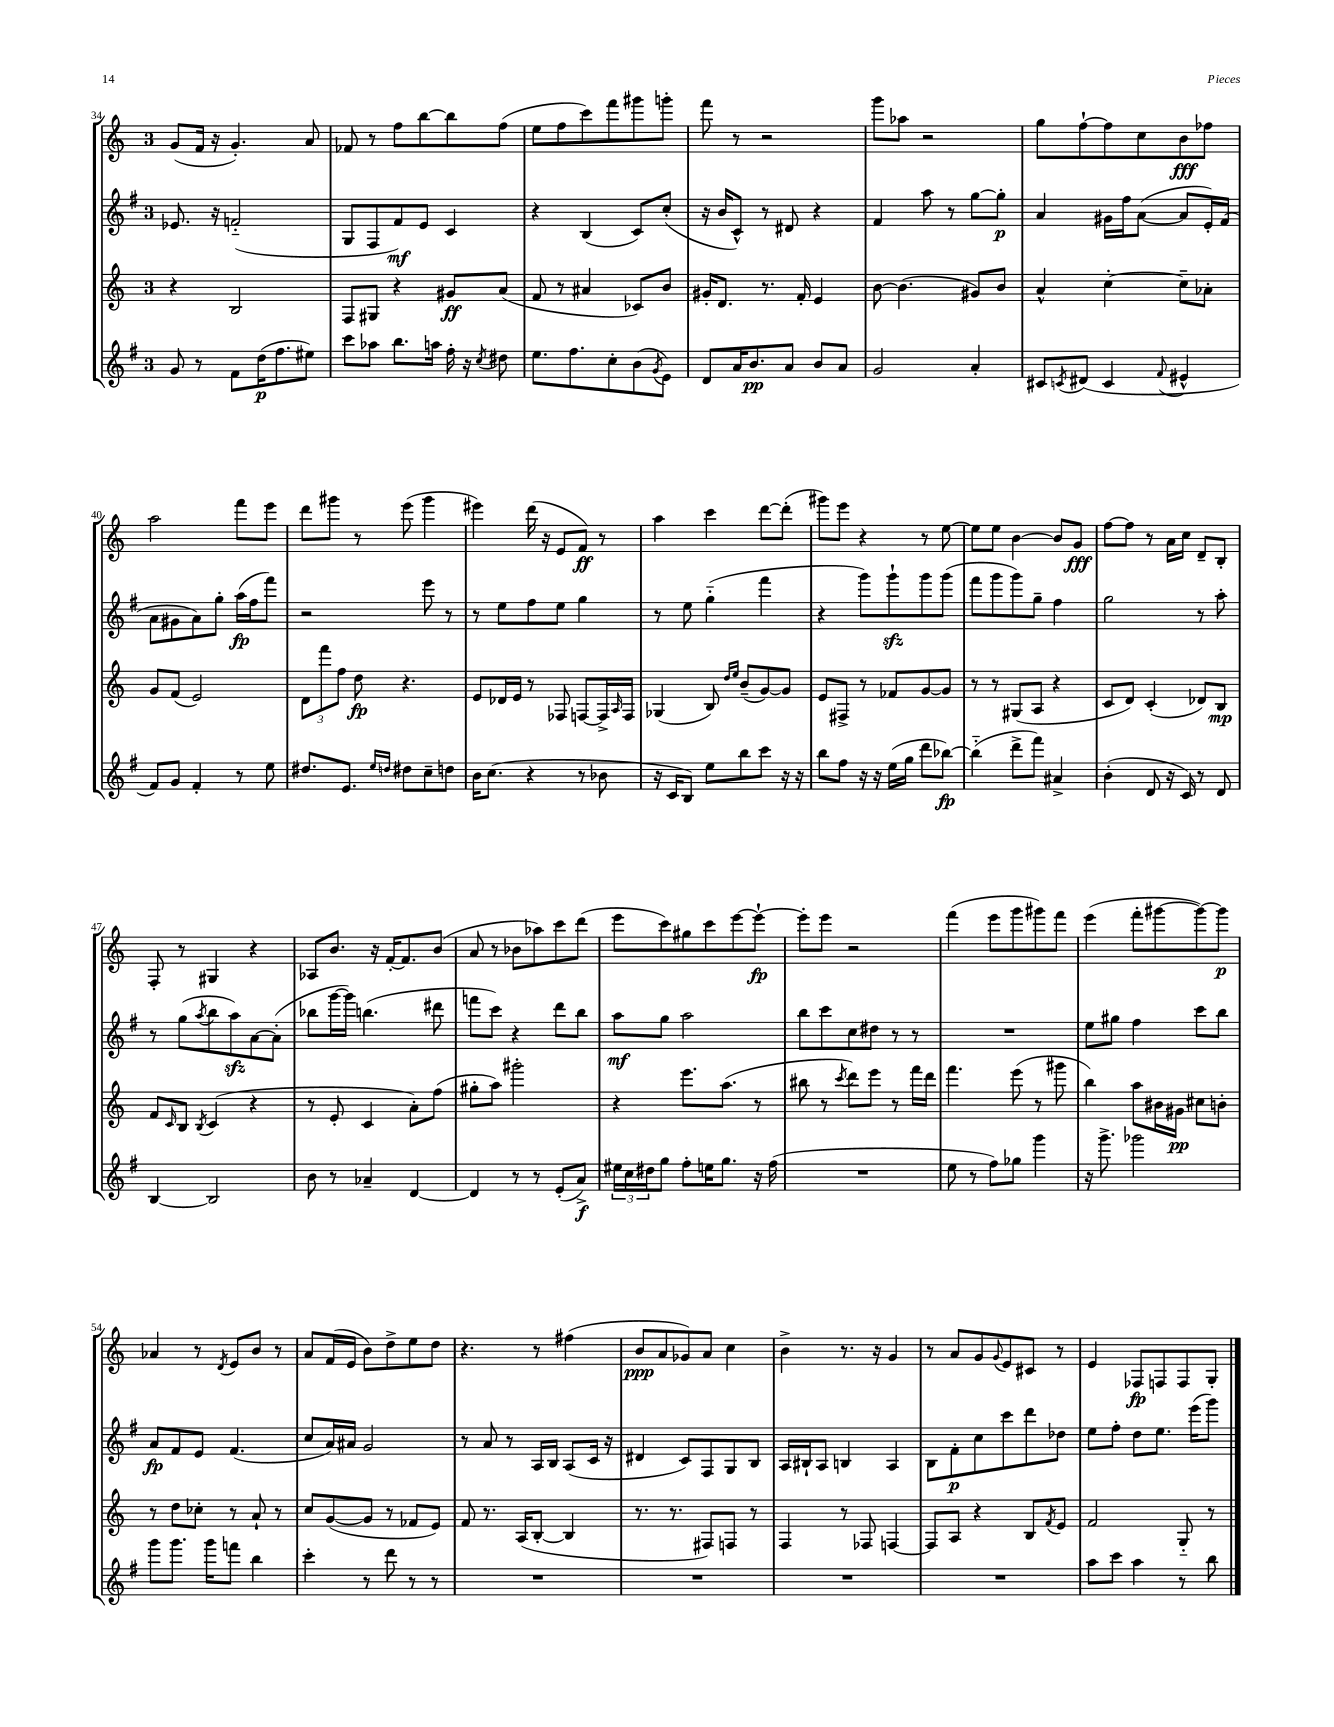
<<
\new StaffGroup <<
\new Staff = "s0" {
    \clef treble \key c \major \once \override Staff.TimeSignature.style = #'single-digit \time 3/4
    g'8( f'16 r16 g'4.-.) a'8 |
    fes'8 r8 f''8 b''8~ b''8 f''8( |
    e''8 f''8 c'''8) f'''8 gis'''8 g'''8-. |
    f'''8 r8 r2 |
    g'''8 aes''8 r2 |
    g''8 f''8~-! f''8 c''8 b'8\fff fes''8 |
    a''2 f'''8 e'''8 |
    d'''8 gis'''8 r8 e'''8( gis'''4 |
    eis'''4) d'''16( r16 e'8 f'8\ff) r8 |
    a''4 c'''4 d'''8~ d'''8-.( |
    gis'''8) e'''8 r4 r8 e''8~ |
    e''8 e''8 b'4~ b'8 g'8\fff |
    f''8~ f''8 r8 a'16 c''16 d'8-- b8-. |
    f8-. r8 gis4 r4 |
    aes8 b'8. r16 f'16~-. f'8. b'8( |
    a'8 r8 bes'8 aes''8) c'''8 d'''8( |
    e'''8 c'''8) gis''8 c'''8 e'''8~ e'''8~-!\fp |
    e'''8-. e'''8 r2 |
    f'''4( e'''8 g'''8 gis'''8) f'''8 |
    e'''4( f'''8-. gis'''8~ gis'''8~) gis'''8\p |
    aes'4 r8 \acciaccatura { d'8 } e'8 b'8 r8 |
    a'8 f'16( e'16 b'8) d''8-> e''8 d''8 |
    r4. r8 fis''4( |
    b'8\ppp a'8 ges'8) a'8 c''4 |
    b'4-> r8. r16 g'4 |
    r8 a'8 g'8 \appoggiatura { g'8 } e'8 cis'8 r8 |
    e'4 fes8\fp f8 f8 g8-. \bar "|." |
}
\new Staff = "s1" {
    \clef treble \key g \major \once \override Staff.TimeSignature.style = #'single-digit \time 3/4
    ees'8. r16 f'2-_( |
    g8 fis8 fis'8\mf) e'8 c'4 |
    r4 b4( c'8) c''8-.( |
    r16 b'16 c'8-^) r8 dis'8 r4 |
    fis'4 a''8 r8 g''8~ g''8-.\p |
    a'4 gis'16 fis''16 a'8~( a'8 e'16-.) fis'16( |
    a'8 gis'8 a'8) g''8-. a''16\fp( fis''16 fis'''8) |
    r2 e'''8 r8 |
    r8 e''8 fis''8 e''8 g''4 |
    r8 e''8 g''4-_( fis'''4 |
    r4 g'''8) g'''8-!\sfz g'''8 g'''8( |
    fis'''8 g'''8 g'''8) g''8-- fis''4 |
    g''2 r8 a''8-. |
    r8 g''8( \acciaccatura { a''8 } b''8 a''8\sfz) a'8~ a'8-.( |
    bes''8 g'''16~ g'''16) b''4.( dis'''8 |
    f'''8 c'''8) r4 d'''8 b''8 |
    a''8\mf g''8 a''2 |
    b''8 c'''8 c''8 dis''8 r8 r8 |
    R2. |
    e''8 gis''8 fis''4 c'''8 b''8 |
    a'8\fp fis'8 e'8 fis'4.( |
    c''8 a'16) ais'16 g'2 |
    r8 a'8 r8 a16 b16 a8( c'16 r16 |
    dis'4 c'8) fis8 g8 b8 |
    a16 bis16-! a8 b4 a4 |
    b8 fis'8-.\p c''8 c'''8 d'''8 des''8 |
    e''8 fis''8-. d''8 e''8. e'''16( g'''8) \bar "|." |
}
\new Staff = "s2" {
    \clef treble \key c \major \once \override Staff.TimeSignature.style = #'single-digit \time 3/4
    r4 b2 |
    f8 gis8 r4 gis'8\ff a'8( |
    f'8 r8 ais'4 ces'8) b'8 |
    gis'16-. d'8. r8. f'16-. e'4 |
    b'8~ b'4.( gis'8) b'8 |
    a'4-^ c''4~-. c''8-- aes'8-. |
    g'8 f'8( e'2) |
    \tuplet 3/2 { d'8 f'''8 f''8 } d''8\fp r4. |
    e'8 des'16 e'16 r8 fes8 f8~ f16-> \grace { a16 } f16 |
    ges4( b8) \grace { d''16 e''16 } b'8--( g'8~) g'8 |
    e'8 fis8-> r8 fes'8 g'8~ g'8 |
    r8 r8 gis8( a8 r4 |
    c'8 d'8) c'4-.( des'8) b8\mp |
    f'8 \grace { c'16 } b8 \acciaccatura { b8 } c'4( r4 |
    r8 e'8-. c'4 a'8-.) f''8( |
    gis''8-. a''8) gis'''2-. |
    r4 e'''8. a''8.( r8 |
    bis''8 r8 \acciaccatura { c'''8 } d'''8) e'''8 r8 f'''16 d'''16 |
    f'''4. e'''8( r8 gis'''8 |
    b''4) a''8 bis'16 gis'16\pp cis''8 b'8-. |
    r8 d''8 ces''8-. r8 a'8-! r8 |
    c''8 g'8~( g'8 r8 fes'8 e'8) |
    f'8 r8. a16( b8~-. b4 |
    r8. r8. fis8) f8 r8 |
    f4 r8 fes8 f4~ |
    f8 a8 r4 b8 \acciaccatura { f'8 } e'8 |
    f'2 g8-_ r8 \bar "|." |
}
\new Staff = "s3" {
    \clef treble \key g \major \once \override Staff.TimeSignature.style = #'single-digit \time 3/4
    g'8 r8 fis'8 d''16\p( fis''8. eis''8) |
    c'''8 aes''8 b''8. a''16 fis''16-. r16 \acciaccatura { c''8 } dis''8 |
    e''8. fis''8. c''8-. b'8( \acciaccatura { g'8 } e'8) |
    d'8 a'16 b'8.\pp a'8 b'8 a'8 |
    g'2 a'4-. |
    cis'8 \acciaccatura { c'8 } dis'8( c'4 \appoggiatura { fis'8 } eis'4-^ |
    fis'8) g'8 fis'4-. r8 e''8 |
    dis''8. e'8. \grace { e''16 d''16 } dis''8 c''8-- d''8 |
    b'16 c''8.( r4 r8 bes'8 |
    r16 c'16 b8) e''8 b''8 c'''8 r16 r16 |
    b''8 fis''8 r16 r16 e''16( g''16 d'''8 bes''8~\fp) |
    bes''4-_( d'''8-> fis'''8) ais'4-> |
    b'4-.( d'8 r16 c'16) r8 d'8 |
    b4~ b2 |
    b'8 r8 aes'4-- d'4~ |
    d'4 r8 r8 e'8-.( a'8->\f) |
    \tuplet 3/2 { eis''16 c''16 dis''16 } g''8 fis''8-. e''16 g''8. r16 fis''16( |
    R2. |
    e''8 r8 fis''8) ges''8 g'''4 |
    r16 g'''8.-> ges'''2 |
    g'''8 g'''8. g'''16 f'''8 b''4 |
    c'''4-. r8 d'''8 r8 r8 |
    R2. |
    R2. |
    R2. |
    R2. |
    a''8 c'''8 a''4 r8 b''8 \bar "|." |
}
>>
>>
\layout { \context { \Score currentBarNumber = #34 } }
